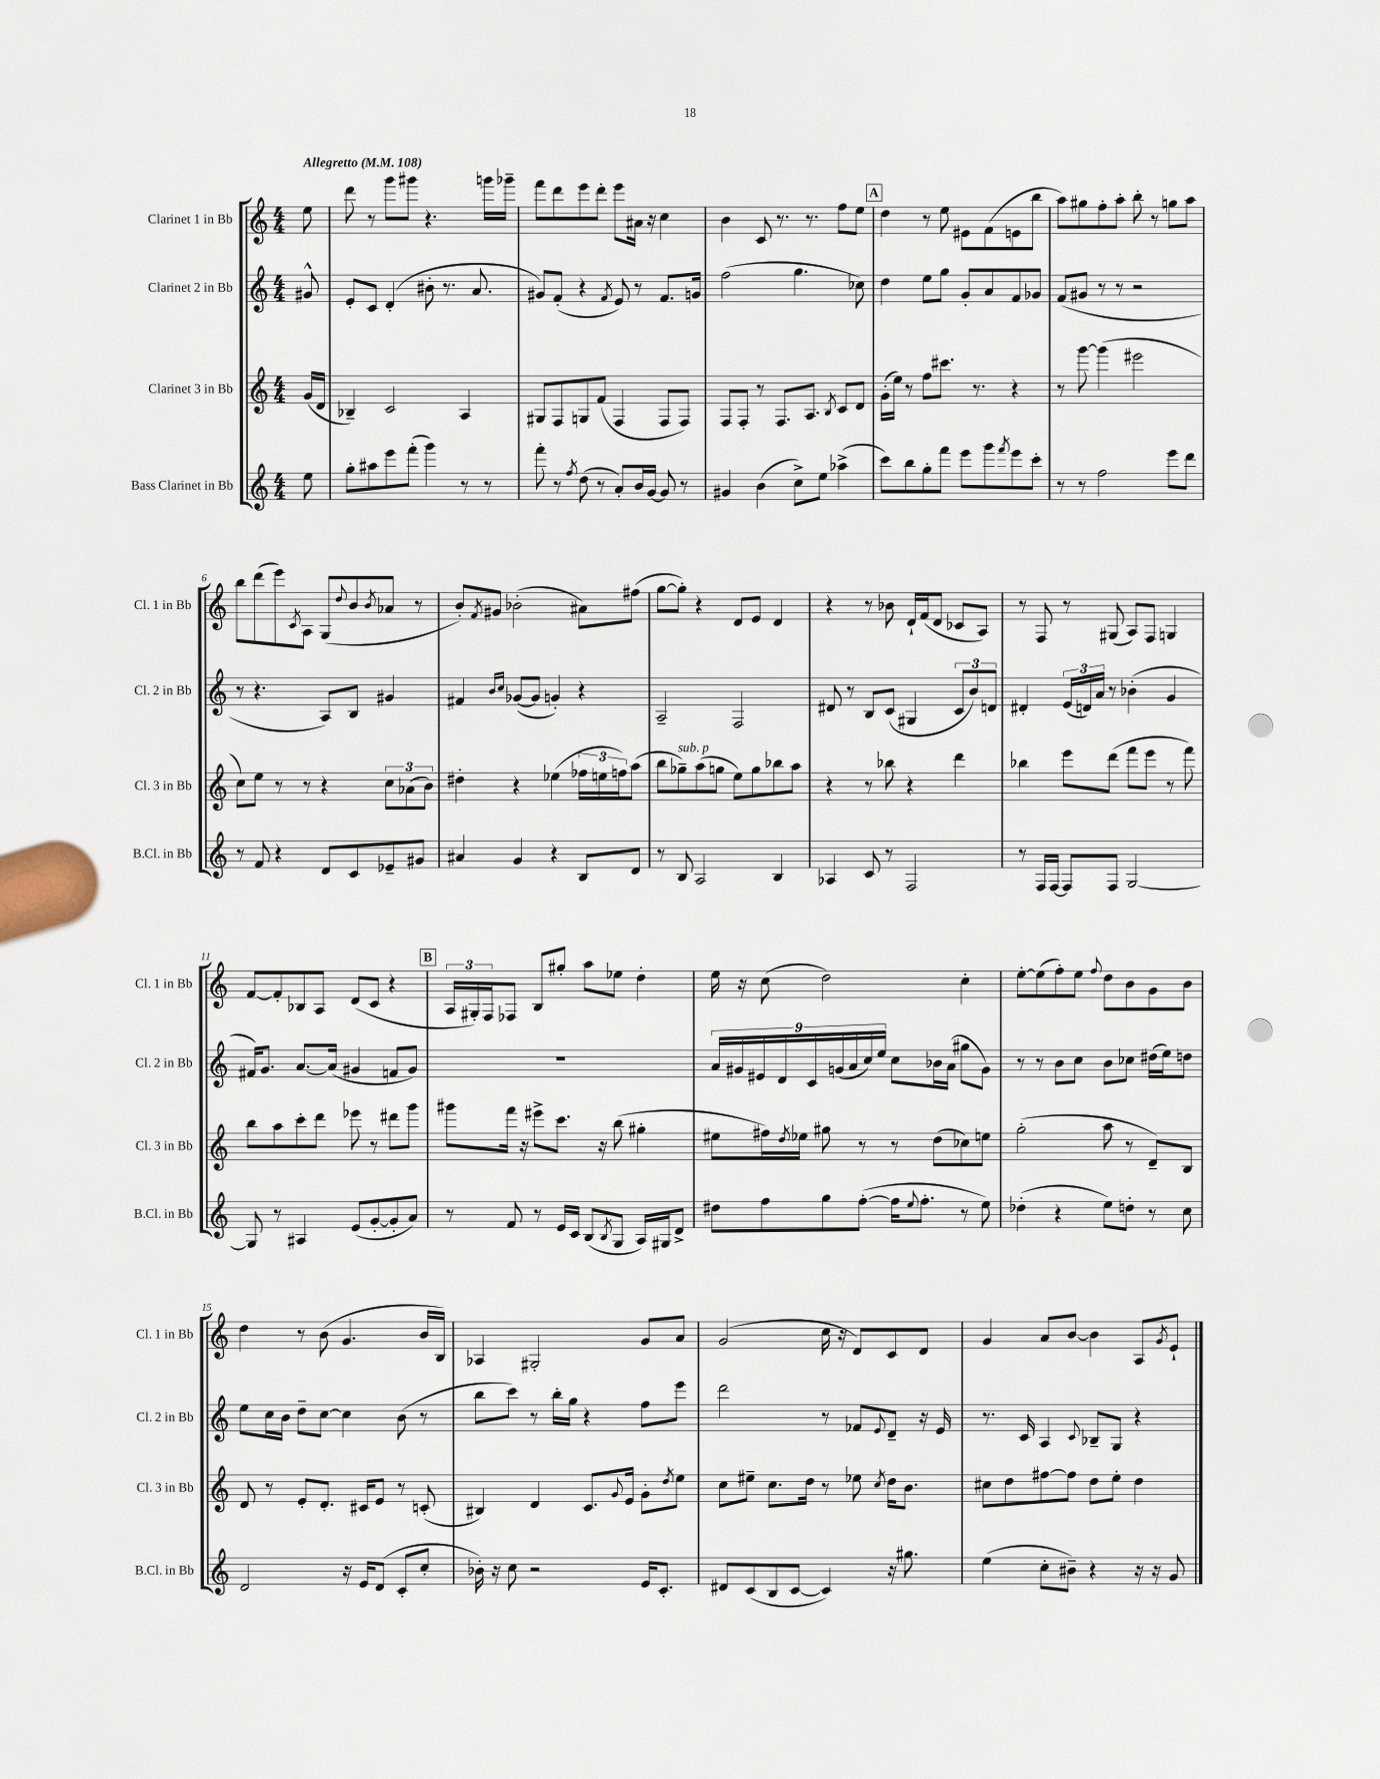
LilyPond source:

<<
\new StaffGroup <<
\new Staff = "s0" \with { instrumentName = "Clarinet 1 in Bb" shortInstrumentName = "Cl. 1 in Bb" } {
    \clef treble \key c \major \numericTimeSignature \time 4/4 \partial 8 \tempo "Allegretto" 4 = 108
    e''8 |
    d'''8 r8 g'''8 gis'''8 r4. g'''16 ges'''16-- |
    f'''8 d'''8 e'''8 d'''8-. e'''8 ais'16 r16 c''4 |
    b'4 c'8 r8. r8. f''8 e''8 |
    \mark \markup { \box "A" } d''4 r8 e''8 eis'8 f'8( e'8 b''8 |
    a''8) gis''8 f''8-. a''8-. b''8-. r8 g''8 a''8 |
    b''8 d'''8( e'''8) \acciaccatura { c'8 } a8 g8( \appoggiatura { d''8 } b'8 \acciaccatura { b'8 } aes'8 r8 |
    b'8-.) \acciaccatura { f'8 } gis'8 bes'2-.( ais'8) fis''8( |
    g''8~ g''8-.) r4 d'8 e'8 d'4 |
    r4 r8 bes'8 d'16-! f'16( d'8 ces'8 a8) |
    r8 f8 r8 gis8( a8) f8 g4 |
    f'8~ f'8-. bes8 a8 d'8( c'8 r4 |
    \mark \markup { \box "B" } \tuplet 3/2 { a16 gis16-.) f16 } fes8 b8 gis''8-. a''8 ees''8 d''4-. |
    e''16 r16 c''8( d''2) c''4-. |
    e''8~-. e''8( f''8-.) e''8 \appoggiatura { f''8 } d''8 b'8 g'8 b'8 |
    d''4 r8 b'8( g'4. b'16 b16) |
    aes4 gis2-. g'8 a'8 |
    g'2( c''16 r16 d'8) c'8 d'8 |
    g'4 a'8 b'8~ b'4 a8 \acciaccatura { g'8 } e'8-! \bar "|." |
}
\new Staff = "s1" \with { instrumentName = "Clarinet 2 in Bb" shortInstrumentName = "Cl. 2 in Bb" } {
    \clef treble \key c \major \numericTimeSignature \time 4/4 \partial 8
    gis'8-^ |
    e'8-. c'8 d'4-.( bis'8-. r8. a'8. |
    gis'8) f'8-.( r4 \acciaccatura { f'8 } e'8) r8 f'8. g'16 |
    f''2( g''4. ces''8) |
    \mark \markup { \box "A" } d''4 e''8 g''8 g'8-. a'8 f'8 ges'8 |
    f'8( gis'8 r8 r8 r2 |
    r8 r4. a8) b8 gis'4 |
    fis'4 \grace { b'16 c''16 } ges'8~( ges'8 g'4-.) r4 |
    a2-- f2 |
    dis'8 r8 b8 c'8( gis4 \tuplet 3/2 { c'8 b'8) d'8 } |
    dis'4-. \tuplet 3/2 { e'16( d'16) a'16 } r8 bes'4-.( g'4 |
    fis'16) g'8. a'8.~ a'16( gis'4 f'8 gis'8) |
    \mark \markup { \box "B" } R1 |
    \tuplet 9/8 { a'16 gis'16 eis'16 d'16 c'16 g'16( a'16 c''16) e''16 } c''8 bes'16 a'16( gis''8 g'8) |
    r8 r8 b'8 c''8 b'8 ces''8 dis''16( e''16) d''8 |
    e''8 c''16 b'16 d''8-- c''8~ c''4 b'8( r8 |
    b''8 c'''8) r8 b''16-. g''16 r4 f''8 e'''8 |
    d'''2 r8 fes'8 \appoggiatura { e'8 } d'8-- r16 e'16 |
    r8. c'16 a4 \appoggiatura { c'8 } bes8-- g8 r4 \bar "|." |
}
\new Staff = "s2" \with { instrumentName = "Clarinet 3 in Bb" shortInstrumentName = "Cl. 3 in Bb" } {
    \clef treble \key c \major \numericTimeSignature \time 4/4 \partial 8
    g'16( d'16 |
    bes4--) c'2 a4 |
    gis8 f8 g8 f'8( f4 f8 f8) |
    f8 f8-. r8 f8. a8. \acciaccatura { b8 } c'8 d'8 |
    \mark \markup { \box "A" } g'16-.( e''16) r8 f''8 cis'''8. r8. r4 |
    r8 g'''8~ g'''4( eis'''2 |
    c''8) e''8 r8 r8 r4 \tuplet 3/2 { c''8 aes'8( b'8) } |
    dis''4-. r4 ees''4( \tuplet 3/2 { fes''16 e''16 f''16) } a''8( |
    b''8 ges''8--^\markup { \italic "sub. p" }) a''8( g''8 e''8) g''8 bes''8 a''8 |
    r4 r8 bes''8 r4 d'''4 |
    bes''4 e'''8 d'''8( f'''8 e'''8 r8 f'''8) |
    b''8 a''8 c'''8-. d'''8 ees'''8 r8 dis'''8 g'''8 |
    \mark \markup { \box "B" } gis'''8 f'''16 r16 eis'''8-> c'''8. r16 b''8( gis''4-. |
    eis''8 fis''16) \acciaccatura { d''8 } ees''16 gis''8 r8 r8 d''8( ces''8) e''8 |
    g''2-.( a''8 r8 d'8--) b8 |
    d'8 r8 e'8-. d'8.-. cis'16 e'8 r8 c'8-.( |
    bis4) d'4 c'8. \appoggiatura { g'8 } e'16 g'8-. \acciaccatura { d''8 } e''8 |
    c''8 eis''8-- c''8. d''16 r8 ees''8 \acciaccatura { c''8 } d''16 b'8. |
    cis''8 d''8 fis''8~ fis''8 d''8 e''8-. d''4 \bar "|." |
}
\new Staff = "s3" \with { instrumentName = "Bass Clarinet in Bb" shortInstrumentName = "B.Cl. in Bb" } {
    \clef treble \key c \major \numericTimeSignature \time 4/4 \partial 8
    e''8 |
    g''8-. ais''8 e'''8 f'''8-.( g'''4) r8 r8 |
    f'''8-. r8 \acciaccatura { f''8 } d''8( r8 a'8-.) b'16 g'16~ g'8 r8 |
    gis'4 b'4( c''8->) e''8 aes''4->( |
    \mark \markup { \box "A" } c'''8) b''8 g''8-. f'''8 e'''8 g'''8 \acciaccatura { f'''8 } e'''8 c'''8-. |
    r8 r8 f''2 e'''8 d'''8 |
    r8 f'8 r4 d'8 c'8 ees'8-- gis'8 |
    ais'4 g'4 r4 b8 d'8 |
    r8 b8 a2 b4 |
    aes4 c'8 r8 f2 |
    r8 f16 f16~ f8 f8 g2~ |
    g8 r8 ais4 e'8( g'8~-. g'8-. a'8) |
    \mark \markup { \box "B" } r8 f'8 r8 e'16 c'16 b8( \acciaccatura { b8 } g8 a16) gis16 d'8-> |
    dis''8 f''8 g''8 f''8~-.( f''16 \appoggiatura { e''8 } f''8.-. r8 e''8) |
    des''4-.( r4 e''8) d''8-. r8 c''8 |
    d'2 r16 e'16 d'8( c'8-. c''8-. |
    bes'16-.) r16 c''8 r2 e'16 c'8.-. |
    dis'8 c'8( b8 c'8~ c'4) r16 gis''8. |
    e''4( c''8-. bis'8--) r4 r16 r16 g'8 \bar "|." |
}
>>
>>
